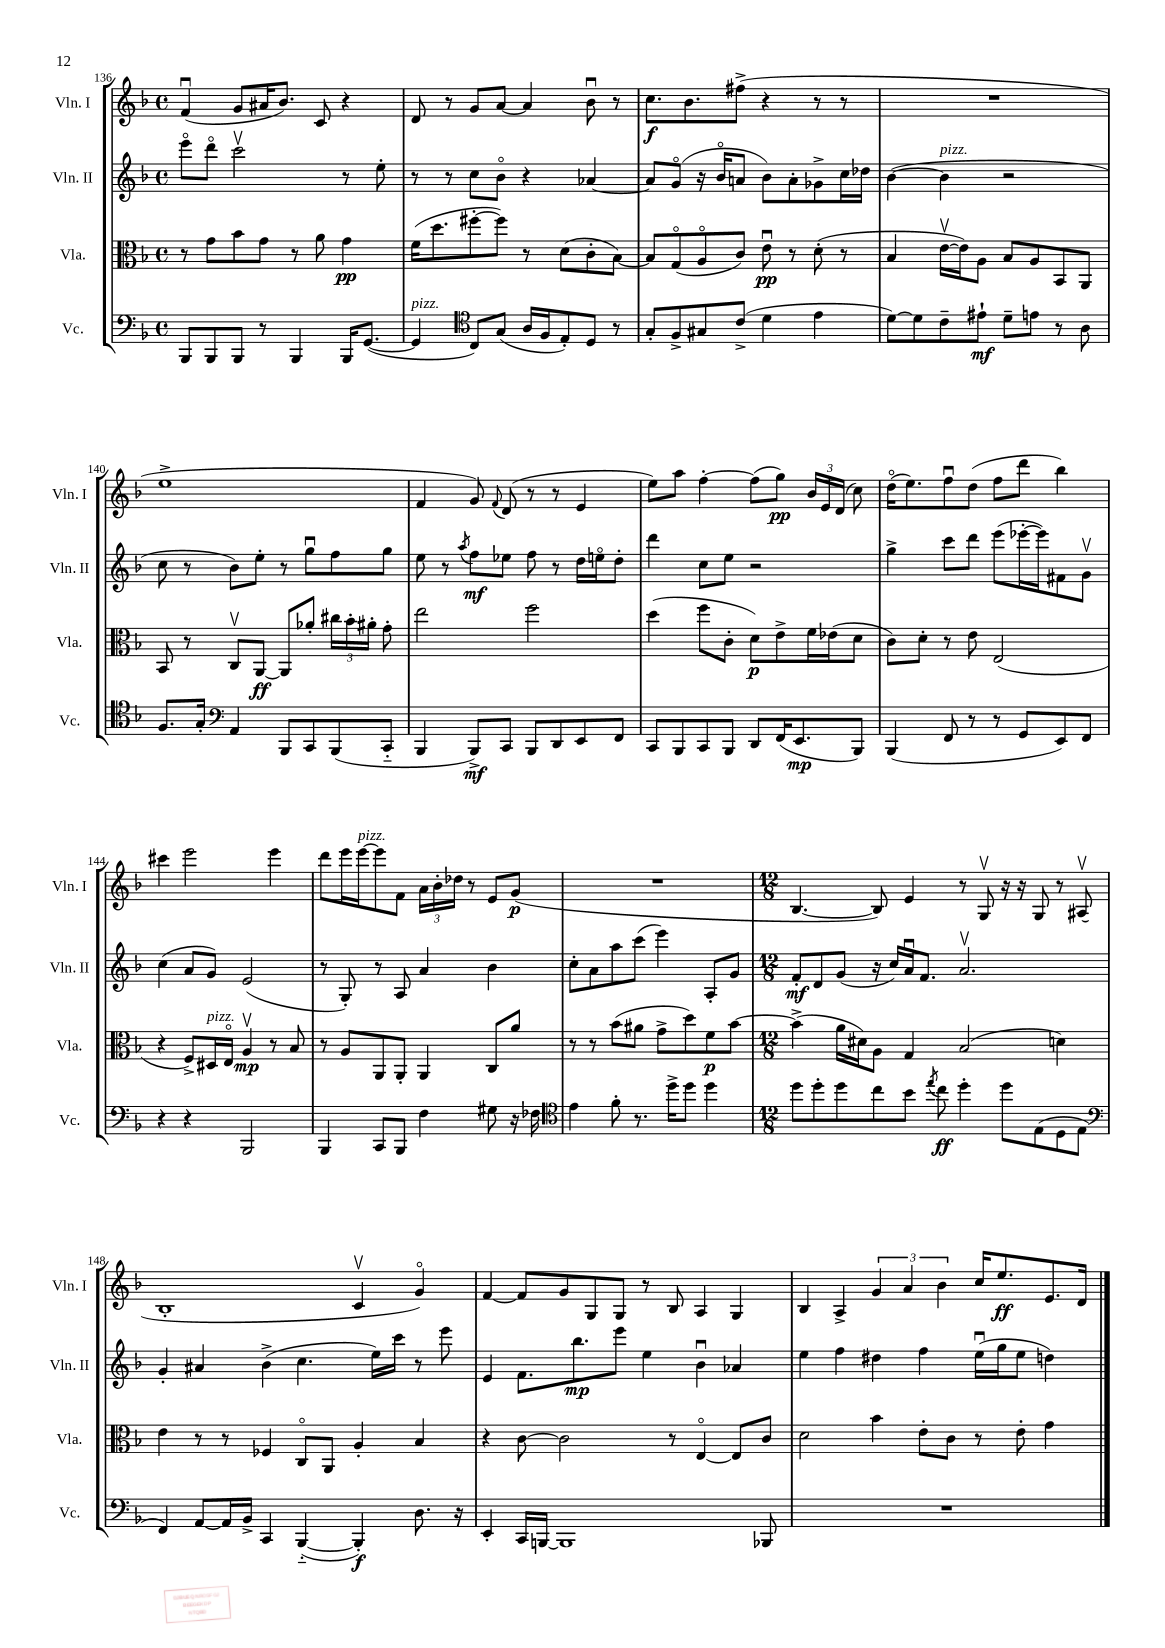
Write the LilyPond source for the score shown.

<<
\new StaffGroup <<
\new Staff = "s0" \with { instrumentName = "Vln. I" shortInstrumentName = "Vln. I" } {
    \clef treble \key f \major \defaultTimeSignature \time 4/4
    \autoBeamOff f'4\downbow( g'8[ ais'16 bes'8.]) c'8 r4 |
    d'8 r8 g'8[ a'8]~ a'4 bes'8\downbow r8 |
    c''8.[\f bes'8. fis''8]->( r4 r8 r8 |
    R1 |
    e''1-> |
    f'4 g'8) \appoggiatura { f'8 } d'8( r8 r8 e'4 |
    e''8[) a''8] f''4~-. f''8[( g''8]\pp) \tuplet 3/2 { bes'16[ e'16 d'16]( } c''8) |
    d''16[\flageolet( e''8.) f''8\downbow d''8]( f''8[ d'''8] bes''4) |
    cis'''4 e'''2 e'''4 |
    d'''8[ e'''16 e'''16~^\markup { \italic "pizz." } e'''8 f'8] \tuplet 3/2 { a'16[ bes'16-. des''16] } r8 e'8[ g'8]\p( |
    R1 |
    \numericTimeSignature \time 12/8 bes4.~ bes8) e'4 r8 g8\upbow r16 r16 g8 r8 ais8\upbow( |
    bes1-. c'4\upbow g'4\flageolet) |
    f'4~ f'8[ g'8 g8 g8] r8 bes8 a4 g4 |
    bes4 a4-> \tuplet 3/2 { g'4 a'4 bes'4 } c''16[ e''8.\ff e'8. d'16] \bar "|." |
}
\new Staff = "s1" \with { instrumentName = "Vln. II" shortInstrumentName = "Vln. II" } {
    \clef treble \key f \major \defaultTimeSignature \time 4/4
    \autoBeamOff e'''8[\flageolet d'''8]\flageolet c'''2\upbow r8 e''8-. |
    r8 r8 c''8[ bes'8]\flageolet r4 aes'4~ |
    aes'8[ g'8]\flageolet( r16 bes'16[\flageolet a'8] bes'8[) a'8-. ges'8-> c''16 des''16] |
    bes'4~( bes'4^\markup { \italic "pizz." } r2 |
    c''8 r8 bes'8[) e''8]-. r8 g''8[\downbow f''8 g''8] |
    e''8 r8 \acciaccatura { a''8 } f''8[\mf ees''8] f''8 r8 d''16[ e''16\flageolet d''8]-. |
    d'''4 c''8[ e''8] r2 |
    g''4-> c'''8[ d'''8] e'''8[( ees'''16~-. ees'''16) fis'8 g'8]\upbow |
    c''4( a'8[ g'8]) e'2( |
    r8 g8-.) r8 a8 a'4 bes'4 |
    c''8[-. a'8 a''8 c'''8]( e'''4) a8[-. g'8] |
    \numericTimeSignature \time 12/8 f'8[-.\mf d'8 g'8]( r16 c''16[) a'16\downbow f'8.] a'2.\upbow |
    g'4-. ais'4 bes'4->( c''4. e''16[) c'''16] r8 e'''8 |
    e'4 f'8.[ bes''8.\mp e'''8] e''4 bes'4\downbow aes'4 |
    e''4 f''4 dis''4 f''4 e''16[\downbow( g''16 e''8] d''4) \bar "|." |
}
\new Staff = "s2" \with { instrumentName = "Vla." shortInstrumentName = "Vla." } {
    \clef alto \key f \major \defaultTimeSignature \time 4/4
    \autoBeamOff r8 g'8[ bes'8 g'8] r8 a'8 g'4\pp |
    f'16[( d''8. fis''8~-. fis''8]) r8 d'8[( c'8-. bes8]~) |
    bes8[ g8\flageolet( a8\flageolet c'8]) e'8\downbow\pp r8 d'8-.( r8 |
    bes4 e'16[~\upbow e'16) a8] bes8[ a8 bes,8 a,8] |
    bes,8 r8 c8[\upbow a,8]~\ff a,8[ aes'8]-. \tuplet 3/2 { cis''16[ bes'16-. ais'16]-. } g'8-. |
    e''2 f''2 |
    d''4( f''8[ c'8]-. d'8[\p) e'8-> f'16 ees'16( d'8] |
    c'8[) d'8]-. r8 e'8 e2( |
    r4 f8[->) dis16^\markup { \italic "pizz." } e16]\flageolet a4\upbow\mp r8 bes8 |
    r8 a8[ a,8 a,8]-. a,4 c8[ a'8] |
    r8 r8 bes'8[( ais'8] g'8[-> d''8) f'8\p bes'8]~ |
    \numericTimeSignature \time 12/8 bes'4->( a'16[ dis'16) a8] g4 bes2( d'4) |
    e'4 r8 r8 fes4 c8[\flageolet a,8] a4-. bes4 |
    r4 c'8~ c'2 r8 e4~\flageolet e8[ c'8] |
    d'2 bes'4 e'8[-. c'8] r8 e'8-. g'4 \bar "|." |
}
\new Staff = "s3" \with { instrumentName = "Vc." shortInstrumentName = "Vc." } {
    \clef bass \key f \major \defaultTimeSignature \time 4/4
    \autoBeamOff bes,,8[ bes,,8 bes,,8] r8 bes,,4 bes,,16[ g,8.]~( |
    g,4^\markup { \italic "pizz." } \clef tenor c8[) g8]( a16[ f16 e8-.) d8] r8 |
    g8[-. f8-> gis8 c'8]->( d'4 e'4 |
    d'8[~) d'8 c'8-- eis'8]-!\mf d'8[-- e'8] r8 a8 |
    f8.[ g16]-. \clef bass a,4 bes,,8[ c,8 bes,,8( c,8]-_ |
    bes,,4 bes,,8[->\mf) c,8] bes,,8[ d,8 e,8 f,8] |
    c,8[ bes,,8 c,8 bes,,8] d,8[ f,16( e,8.\mp bes,,8]) |
    bes,,4( f,8 r8 r8 g,8[ e,8) f,8] |
    r4 r4 bes,,2 |
    bes,,4 c,8[ bes,,8] f4 gis8 r16 fes16 |
    \clef tenor e'4 f'8-. r8. d''16[-> d''8] d''4 |
    \numericTimeSignature \time 12/8 d''8[ d''8-. d''8 c''8 bes'8] \acciaccatura { e''8 } c''8\ff d''4-. d''8[ e8( d8 e8] |
    \clef bass f,4) a,8[~ a,16 bes,16]-> c,4 bes,,4~-_( bes,,4-.\f) d8. r16 |
    e,4-. c,16[ b,,16]~ b,,1 bes,,8 |
    R1. \bar "|." |
}
>>
>>
\layout { \context { \Score currentBarNumber = #136 } }
